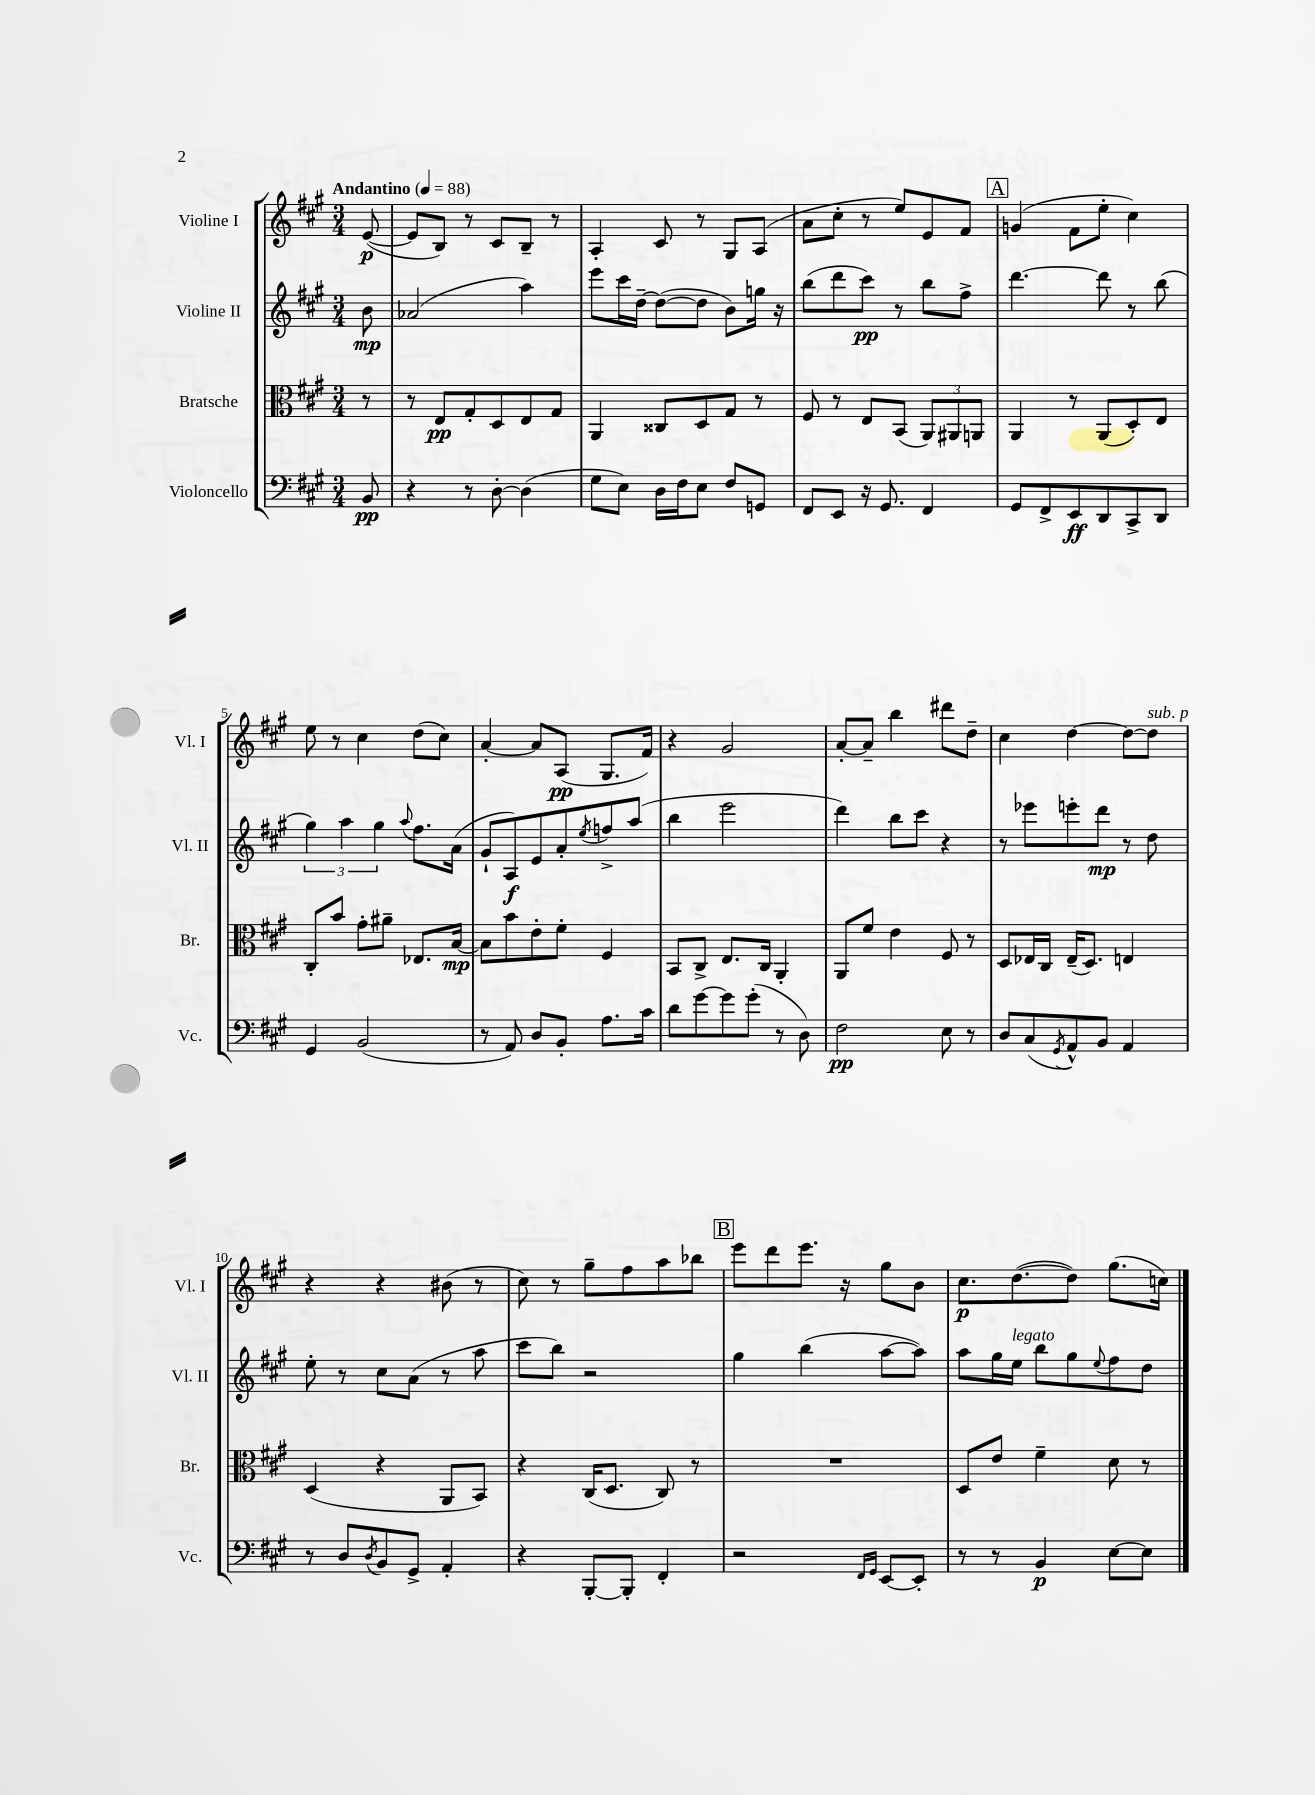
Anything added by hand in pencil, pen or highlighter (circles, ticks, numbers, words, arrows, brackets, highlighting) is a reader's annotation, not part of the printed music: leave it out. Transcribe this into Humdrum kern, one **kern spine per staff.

**kern	**dynam	**kern	**dynam	**kern	**dynam	**kern	**dynam
*part4	*part4	*part3	*part3	*part2	*part2	*part1	*part1
*staff4	*staff4	*staff3	*staff3	*staff2	*staff2	*staff1	*staff1
*I"Violoncello	*	*I"Bratsche	*	*I"Violine II	*	*I"Violine I	*
*I'Vc.	*	*I'Br.	*	*I'Vl. II	*	*I'Vl. I	*
*clefF4	*	*clefC3	*	*clefG2	*	*clefG2	*
*k[f#c#g#]	*	*k[f#c#g#]	*	*k[f#c#g#]	*	*k[f#c#g#]	*
*M3/4	*	*M3/4	*	*M3/4	*	*M3/4	*
*MM88	*	*MM88	*	*MM88	*	*MM88	*
=	=	=	=	=	=	=	=
!	!	!	!	!	!	!LO:TX:a:B:t=Andantino	!
8BB/	pp	8r	.	8b\	mp	([8e/	p
=1	=1	=1	=1	=1	=1	=1	=1
4r	.	8r	.	(2a-X/	.	8e/L]	.
.	.	8E/L	pp	.	.	8B/J)	.
8r	.	8G#'/	.	.	.	8r	.
[8D'\	.	8D/	.	.	.	8c#/L	.
(4D\]	.	8E/	.	4aa\)	.	8B~/J	.
.	.	8G#/J	.	.	.	8r	.
=2	=2	=2	=2	=2	=2	=2	=2
8G#\L	.	4AA/	.	8eee\L	.	4A'/	.
8E\J)	.	.	.	16ccc#\L	.	.	.
.	.	.	.	[16dd~\JJ	.	.	.
16D\LL	.	8C##X/L	.	(8dd\L_	.	8c#/	.
16F#\J	.	.	.	.	.	.	.
8E\J	.	8D/	.	8dd\J]	.	8r	.
8F#/L	.	8G#/J	.	8b\L)	.	8G#/L	.
8GGn/J	.	8r	.	16ggn\Jk	.	(8A/J	.
.	.	.	.	16r	.	.	.
=3	=3	=3	=3	=3	=3	=3	=3
8FF#/L	.	8F#/	.	(8bb\L	.	8a\L	.
8EE/J	.	8r	.	8ddd\	.	8cc#'\J	.
16r	.	8E/L	.	8ccc#\J)	pp	8r	.
8.GG#/	.	.	.	.	.	.	.
.	.	(8BB/J	.	8r	.	8ee/L)	.
4FF#/	.	12AA/L)	.	8bb\L	.	8e/	.
.	.	12AA#X/	.	.	.	.	.
.	.	.	.	8ff#^\J	.	8f#/J	.
.	.	12AAn/J	.	.	.	.	.
!!LO:REH:place=s1:t=A
=4	=4	=4	=4	=4	=4	=4	=4
8GG#/L	.	4AA/	.	[4.ddd\	.	(4gn/	.
8FF#^/	.	.	.	.	.	.	.
8EE/	ff	8r	.	.	.	8f#\L	.
8DD/	.	(8AA/L	.	8ddd\]	.	8ee'\J	.
8CC#^/	.	8D'/)	.	8r	.	4cc#\)	.
8DD/J	.	8E/J	.	(8bb\	.	.	.
!!LO:LB:g=z
=5	=5	=5	=5	=5	=5	=5	=5
4GG#/	.	8C#'/L	.	6gg#\)	.	8ee\	.
.	.	8b/J	.	.	.	8r	.
.	.	.	.	6aa\	.	.	.
(2BB/	.	8g#'\L	.	.	.	4cc#\	.
.	.	.	.	6gg#\	.	.	.
.	.	8a#X~\J	.	.	.	.	.
.	.	.	.	8qqaa/	.	.	.
.	.	8.E-X/L	.	8.ff#\L	.	(8dd\L	.
.	.	.	.	.	.	8cc#\J)	.
.	.	[16B/Jk	mp	(16a\Jk	.	.	.
=6	=6	=6	=6	=6	=6	=6	=6
8r	.	8B\L]	.	8g#`/L	.	[4a'/	.
8AA/)	.	8b\	.	8A/)	f	.	.
8D/L	.	8e'\	.	8e/	.	8a/L]	.
8BB'/J	.	8f#'\J	.	8a'/	.	(8A/J	pp
.	.	.	.	8qee/	.	.	.
8.A\L	.	4F#/	.	8ffn^/	.	8.G#/L	.
.	.	.	.	(8aa/J	.	.	.
16c#\Jk	.	.	.	.	.	16f#/Jk)	.
=7	=7	=7	=7	=7	=7	=7	=7
8d\L	.	8BB/L	.	4bb\	.	4r	.
[8g#\	.	8C#^/J	.	.	.	.	.
8g#\]	.	8.E/L	.	2eee\	.	2g#/	.
(8g#'\J	.	.	.	.	.	.	.
.	.	16C#/Jk	.	.	.	.	.
8r	.	4AA'/	.	.	.	.	.
8D\)	.	.	.	.	.	.	.
=8	=8	=8	=8	=8	=8	=8	=8
2F#\	pp	8AA/L	.	4ddd\)	.	[8a'/L	.
.	.	8f#/J	.	.	.	8a~/J]	.
.	.	4e\	.	8bb\L	.	4bb\	.
.	.	.	.	8ccc#\J	.	.	.
8E\	.	8F#/	.	4r	.	8ddd#X\L	.
8r	.	8r	.	.	.	8dd~\J	.
=9	=9	=9	=9	=9	=9	=9	=9
8D/L	.	8D/L	.	8r	.	4cc#\	.
(8C#/	.	16E-X/L	.	8eee-X\L	.	.	.
.	.	16C#/JJ	.	.	.	.	.
8qGG#/	.	.	.	.	.	.	.
8AA^^/)	.	(16E-~/KL	.	8eeen'\	.	[4dd\	.
.	.	8.D/J)	.	.	.	.	.
8BB/J	.	.	.	8ddd\J	mp	.	.
4AA/	.	4En/	.	8r	.	8dd\L_	.
!	!	!	!	!	!	!LO:TX:a:i:t=sub. p	!
.	.	.	.	8dd\	.	8dd\J]	.
!!LO:LB:g=z
=10	=10	=10	=10	=10	=10	=10	=10
8r	.	(4D/	.	8ee'\	.	4r	.
8D/L	.	.	.	8r	.	.	.
8qD/	.	.	.	.	.	.	.
8BB/	.	4r	.	8cc#\L	.	4r	.
8GG#^/J	.	.	.	(8a\J	.	.	.
4AA'/	.	8AA/L	.	8r	.	(8b#X\	.
.	.	8BB/J)	.	8aa\	.	8r	.
=11	=11	=11	=11	=11	=11	=11	=11
4r	.	4r	.	8ccc#\L	.	8cc#\)	.
.	.	.	.	8bb\J)	.	8r	.
[8BBB'/L	.	(16C#/KL	.	2r	.	8gg#~\L	.
.	.	8.D/J	.	.	.	.	.
8BBB'/J]	.	.	.	.	.	8ff#\	.
4FF#'/	.	8C#/)	.	.	.	8aa\	.
.	.	8r	.	.	.	8bb-X\J	.
!!LO:REH:place=s1:t=B
=12	=12	=12	=12	=12	=12	=12	=12
2r	.	2.r	.	4gg#\	.	8eee\L	.
.	.	.	.	.	.	8ddd\	.
.	.	.	.	(4bb\	.	8.eee\J	.
.	.	.	.	.	.	16r	.
16qqFF#/LL	.	.	.	.	.	.	.
16qqGG#/JJ	.	.	.	.	.	.	.
[8EE/L	.	.	.	[8aa\L	.	8gg#\L	.
8EE'/J]	.	.	.	8aa\J])	.	8b\J	.
=13	=13	=13	=13	=13	=13	=13	=13
8r	.	8D/L	.	8aa\L	.	8.cc#\L	p
8r	.	8e/J	.	16gg#\L	.	.	.
!	!	!	!	!LO:TX:a:i:t=legato	!	!	!
.	.	.	.	16ee\JJ	.	([8.dd\	.
4BB/	p	4f#~\	.	8bb\L	.	.	.
.	.	.	.	8gg#\	.	8dd\J])	.
.	.	.	.	8qqee/	.	.	.
[8E\L	.	8d\	.	8ff#\	.	(8.gg#\L	.
8E\J]	.	8r	.	8dd\J	.	.	.
.	.	.	.	.	.	16ccn\Jk)	.
==	==	==	==	==	==	==	==
*-	*-	*-	*-	*-	*-	*-	*-
